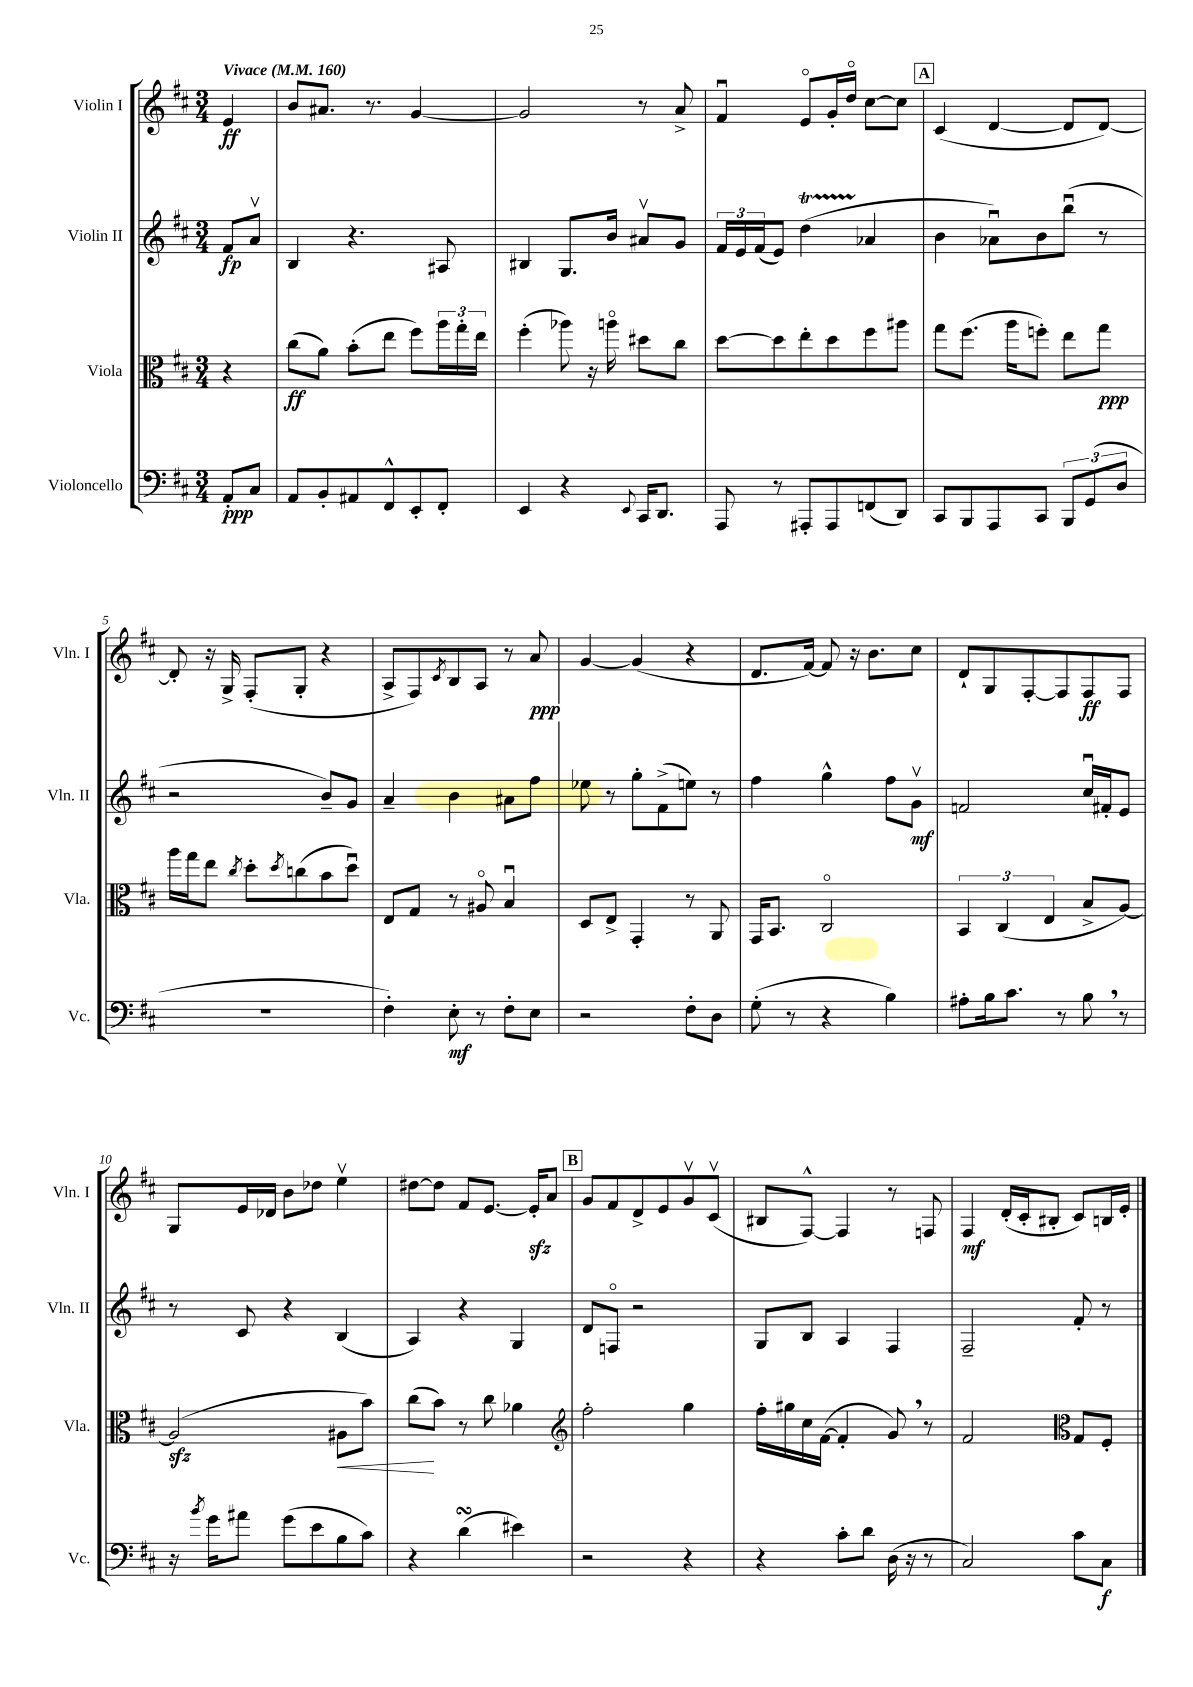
<<
\new StaffGroup <<
\new Staff = "s0" \with { instrumentName = "Violin I" shortInstrumentName = "Vln. I" } {
    \clef treble \key d \major \numericTimeSignature \time 3/4 \partial 4 \tempo "Vivace" 4 = 160
    e'4\ff |
    b'8 ais'8. r8. g'4~ |
    g'2 r8 a'8-> |
    fis'4\downbow e'8\flageolet g'16-. d''16\flageolet cis''8~ cis''8 |
    \mark \markup { \box "A" } cis'4( d'4~ d'8 d'8~) |
    d'8-. r16 g16-> fis8-.( g8-. r4 |
    a8-> fis8) \acciaccatura { cis'8 } b8 a8 r8 a'8\ppp |
    g'4~ g'4( r4 |
    d'8. fis'16~) fis'8 r16 b'8. cis''8 |
    d'8-! g8 fis8~-. fis8 fis8\ff fis8 |
    g8 e'16 des'16 b'8 des''8 e''4\upbow |
    dis''8~ dis''8 fis'8 e'8.~ e'16-.\sfz a'8 |
    \mark \markup { \box "B" } g'8 fis'8 d'8-> e'8 g'8\upbow cis'8\upbow( |
    bis8 fis8~-^) fis4 r8 f8 |
    fis4\mf d'16-.( cis'16-. bis8-. cis'8) b16 e'16-. \bar "|." |
}
\new Staff = "s1" \with { instrumentName = "Violin II" shortInstrumentName = "Vln. II" } {
    \clef treble \key d \major \numericTimeSignature \time 3/4 \partial 4
    fis'8\fp a'8\upbow |
    b4 r4. ais8 |
    bis4 g8. b'16 ais'8\upbow g'8 |
    \tuplet 3/2 { fis'16 e'16 fis'16( } e'8) d''4\startTrillSpan( aes'4\stopTrillSpan |
    \mark \markup { \box "A" } b'4 aes'8\downbow) b'8 b''8\downbow( r8 |
    r2 b'8--) g'8 |
    a'4-- b'4 ais'8 fis''8 |
    ees''8 r8 g''8-. fis'8->( e''8) r8 |
    fis''4 g''4-^ fis''8 g'8\upbow\mf |
    f'2 cis''16\downbow fis'16-. e'8 |
    r8 cis'8 r4 b4( |
    a4) r4 g4 |
    \mark \markup { \box "B" } d'8 f8\flageolet r2 |
    g8 b8 a4 fis4 |
    fis2-- fis'8-. r8 \bar "|." |
}
\new Staff = "s2" \with { instrumentName = "Viola" shortInstrumentName = "Vla." } {
    \clef alto \key d \major \numericTimeSignature \time 3/4 \partial 4
    r4 |
    cis''8\ff( a'8) b'8-.( e''8 fis''8) \tuplet 3/2 { a''16 g''16-. e''16 } |
    fis''4-.( aes''8) r16 a''16\flageolet dis''8 cis''8 |
    d''8~ d''8 e''8-. d''8 fis''8 ais''8 |
    \mark \markup { \box "A" } g''8 fis''8.( a''16 f''8-.) e''8 g''8\ppp |
    a''16 g''16 e''8 \acciaccatura { cis''8 } d''8-. \acciaccatura { d''8 } c''8( b'8 d''8\downbow) |
    e8 g8 r8 ais8\flageolet b4\downbow |
    d8 e8-> g,4-. r8 a,8 |
    g,16 b,8. cis2\flageolet |
    \tuplet 3/2 { b,4 cis4( e4 } b8-> a8~) |
    a2\sfz( ais8\< b'8) |
    cis''8\!( b'8) r8 cis''8 aes'4 |
    \mark \markup { \box "B" } \clef treble fis''2-. g''4 |
    fis''16-. gis''16 cis''16 fis'16~( fis'4-. g'8) \breathe r8 |
    fis'2 \clef alto g8 fis8-. \bar "|." |
}
\new Staff = "s3" \with { instrumentName = "Violoncello" shortInstrumentName = "Vc." } {
    \clef bass \key d \major \numericTimeSignature \time 3/4 \partial 4
    a,8-.\ppp cis8 |
    a,8 b,8-. ais,8 fis,8-^ e,8-. fis,8-. |
    e,4 r4 \appoggiatura { e,8 } cis,16 d,8. |
    a,,8 r8 ais,,8-. ais,,8 f,8( d,8) |
    \mark \markup { \box "A" } cis,8 b,,8 a,,8 cis,8 \tuplet 3/2 { b,,8 g,8( d8 } |
    R2. |
    fis4-.) e8-.\mf r8 fis8-. e8 |
    r2 fis8-. d8 |
    g8-.( r8 r4 b4) |
    ais8-. b16 cis'8. r8 b8 \breathe r8 |
    r16 \acciaccatura { b'8 } g'16 ais'8 g'8( e'8 b8 cis'8) |
    r4 d'4\turn( eis'4) |
    \mark \markup { \box "B" } r2 r4 |
    r4 cis'8-. d'8 d16( r16 r8 |
    cis2) cis'8 cis8\f \bar "|." |
}
>>
>>
